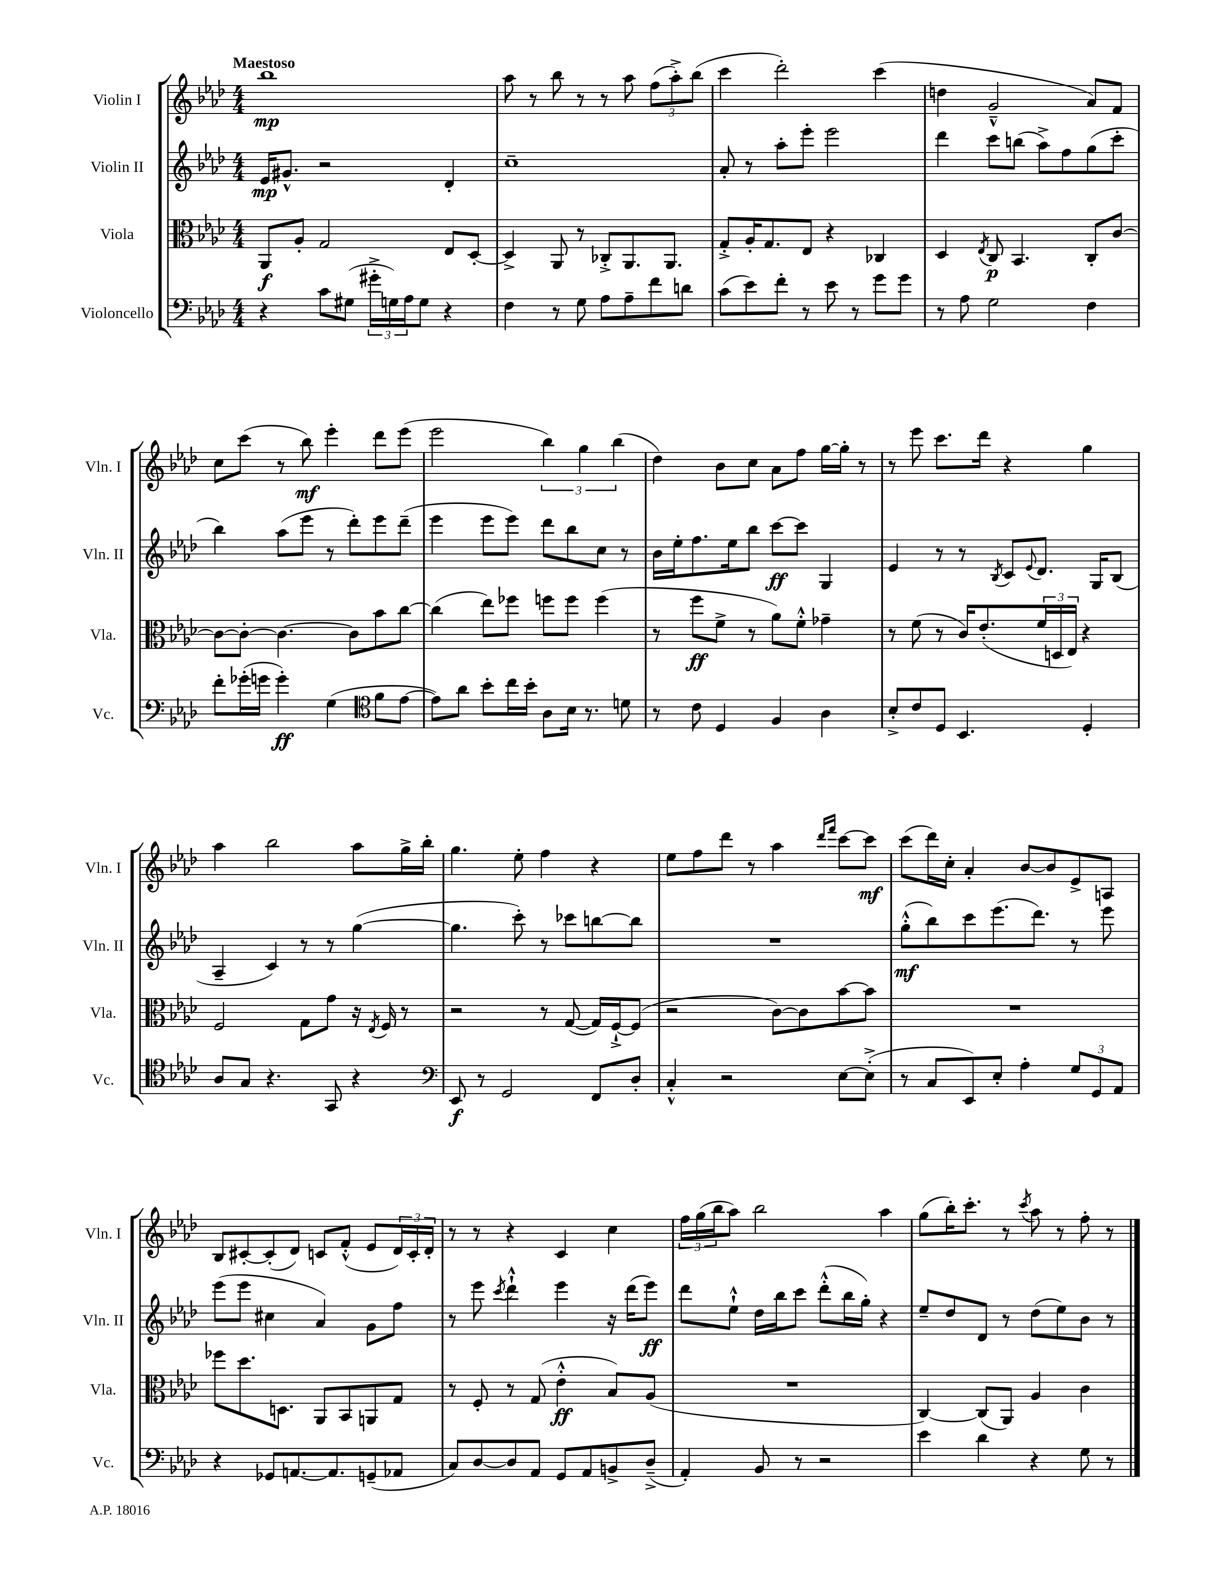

**kern	**kern	**kern	**kern
*staff4	*staff3	*staff2	*staff1
*clefF4	*clefC3	*clefG2	*clefG2
*k[b-e-a-d-]	*k[b-e-a-d-]	*k[b-e-a-d-]	*k[b-e-a-d-]
*M4/4	*M4/4	*M4/4	*M4/4
4r	8AA-	16e-	1bb-
.	.	8.g#^^	.
.	8A-'	.	.
8c	2G	2r	.
(8G#	.	.	.
24g#'^	.	.	.
24G)	.	.	.
24A-	.	.	.
8G	.	.	.
4r	8E-	4d-'	.
.	[8D-'	.	.
=	=	=	=
4F	4D-^]	1cc~	8aa-
.	.	.	8r
8r	8AA-	.	8bb-
8G	8r	.	8r
8A-	8C-'^	.	8r
8A-~	8.AA-	.	8aa-
8f	.	.	(12ff
.	8.AA-	.	.
.	.	.	12aa-'^)
8d	.	.	.
.	.	.	(12bb-
=	=	=	=
(8c	8G'^	8a-'	4ccc
8e-)	16A-'	8r	.
.	8.G	.	.
8f'	.	8aa-'	2ddd-')
8r	8E-	8eee-'	.
8e-	4r	2eee-	.
8r	.	.	.
8g	4C-	.	(4ccc
8g	.	.	.
=	=	=	=
8r	4D-	4ddd-	4dd
8A-	.	.	.
.	8qE-	.	.
2G	8C	8ccc	2g~^^
.	4.BB-	(8bb	.
.	.	8aa-^)	.
.	.	8ff	.
4F	8C'	(8gg	8a-)
.	[8c	8ccc'	8f
=	=	=	=
8f'	8c_	4bb-)	8cc
(16g-'	8c'_	.	(8ccc
16g	.	.	.
4g')	4.c_	(8aa-	8r
.	.	8eee-	8bb-)
(4G	.	8r	4eee-'
.	8c]	8ddd-')	.
*clefC4	*	*	*
8f	8b-	8eee-	8ddd-
[8e-	[8cc	(8ddd-~	(8eee-
=	=	=	=
8e-])	(4cc]	4eee-	2eee-
8a-	.	.	.
8b-'	8ee-)	8eee-	.
16cc	8ff-	8eee-)	.
16b-'	.	.	.
8A-	8ff	8ddd-	6bb-)
16B-	8ff	8bb-	.
.	.	.	6gg
8.r	.	.	.
.	(4ff	8cc	.
.	.	.	(6bb-
8d	.	8r	.
=	=	=	=
8r	8r	16b-	4dd-)
.	.	16ee-'	.
8c	8ff	8.ff	.
4D-	8f^	.	8b-
.	.	16ee-	.
.	8r	8bb-	8cc
4F	8a-)	[8ccc	8a-
.	8f'^^	8ccc]	8ff
4A-	4g-~	4G	[16gg
.	.	.	16gg']
.	.	.	8r
=	=	=	=
8B-'^	8r	4e-	8r
8c	(8f	.	8eee-
8D-	8r	8r	8.ccc
4.BB-	16c)	8r	.
.	(8.e-'	.	16ddd-
.	.	8qB-	.
.	.	8c	4r
.	.	8qqe-	.
.	24f	8.d-	.
.	24D	.	.
.	24E-)	.	.
4D-'	4r	.	4gg
.	.	16G	.
.	.	(8B-	.
=	=	=	=
8A-	2F	4A-~	4aa-
8G	.	.	.
4.r	.	4c)	2bb-
.	8G	8r	.
8GG	8g	8r	.
4r	16r	([4gg	8aa-
.	8qE-	.	.
.	16F	.	.
.	8r	.	16gg^
.	.	.	16bb-'
=	=	=	=
*clefF4	*	*	*
8EE-	2r	4.gg]	4.gg
8r	.	.	.
2GG	.	.	.
.	.	8ccc')	8ee-'
.	8r	8r	4ff
.	([8G	8ccc-	.
8FF	16G])	[8bb	4r
.	[16F`^	.	.
8D-'	(8F]	8bb]	.
=	=	=	=
4C'^^	2r	1r	8ee-
.	.	.	8ff
2r	.	.	8ddd-
.	.	.	8r
.	[8c)	.	4aa-
.	8c]	.	.
.	.	.	16qqddd-
.	.	.	16qqfff
[8E-	[8b-	.	[8ccc
(8E-'^]	8b-]	.	8ccc]
=	=	=	=
8r	1r	(8gg'^^	(8ccc
8C	.	8bb-)	16ddd-)
.	.	.	16cc'
8EE-)	.	8ccc	4a-'
8E-'	.	(8.eee-	.
4A-'	.	.	[8b-
.	.	8.ddd-)	.
.	.	.	8b-]
12G	.	8r	8e-^
12GG	.	.	.
.	.	8eee-	8A
12AA-	.	.	.
=	=	=	=
4r	8ff-	(8eee-	8B-
.	8.dd-	8eee-	[8c#'
8GG-	.	4cc#	(8c#']
.	8.D	.	.
[8.AA	.	.	8d-)
.	8AA-	4a-)	8c
8.AA]	.	.	.
.	8BB-	.	(8f'^^
(8GG~	8AA	8g	8e-
8AA-	8G	8ff	24d-)
.	.	.	24c'
.	.	.	24d-'
=	=	=	=
8C)	8r	8r	8r
[8D-	8F'	8eee-	8r
.	.	8qccc	.
8D-]	8r	4ddd-`^^	4r
8AA-	(8G	.	.
8GG	4e-'^^	4eee-	4c
8AA-	.	.	.
8BB^	8B-)	16r	4cc
.	.	(16ddd-	.
(8D-~^	(8A-	8eee-)	.
=	=	=	=
4AA-')	1r	8ddd-	24ff
.	.	.	(24gg
.	.	.	24bb-
.	.	8ee-`^^	8aa-)
8BB-	.	16dd-	2bb-
.	.	16bb-	.
8r	.	8ccc	.
2r	.	(8ddd-'^^	.
.	.	16bb-	.
.	.	16gg')	.
.	.	4r	4aa-
=	=	=	=
4e-	[4C)	8ee-~	(8gg
.	.	8dd-	16bb-')
.	.	.	8.ccc'
4d-	(8C]	8d-	.
.	8AA-)	8r	8r
.	.	.	8qccc
4r	4A-	(8dd-	8aa-
.	.	8ee-)	8r
8G	4c	8b-	8ff'
8r	.	8r	8r
==	==	==	==
*-	*-	*-	*-
